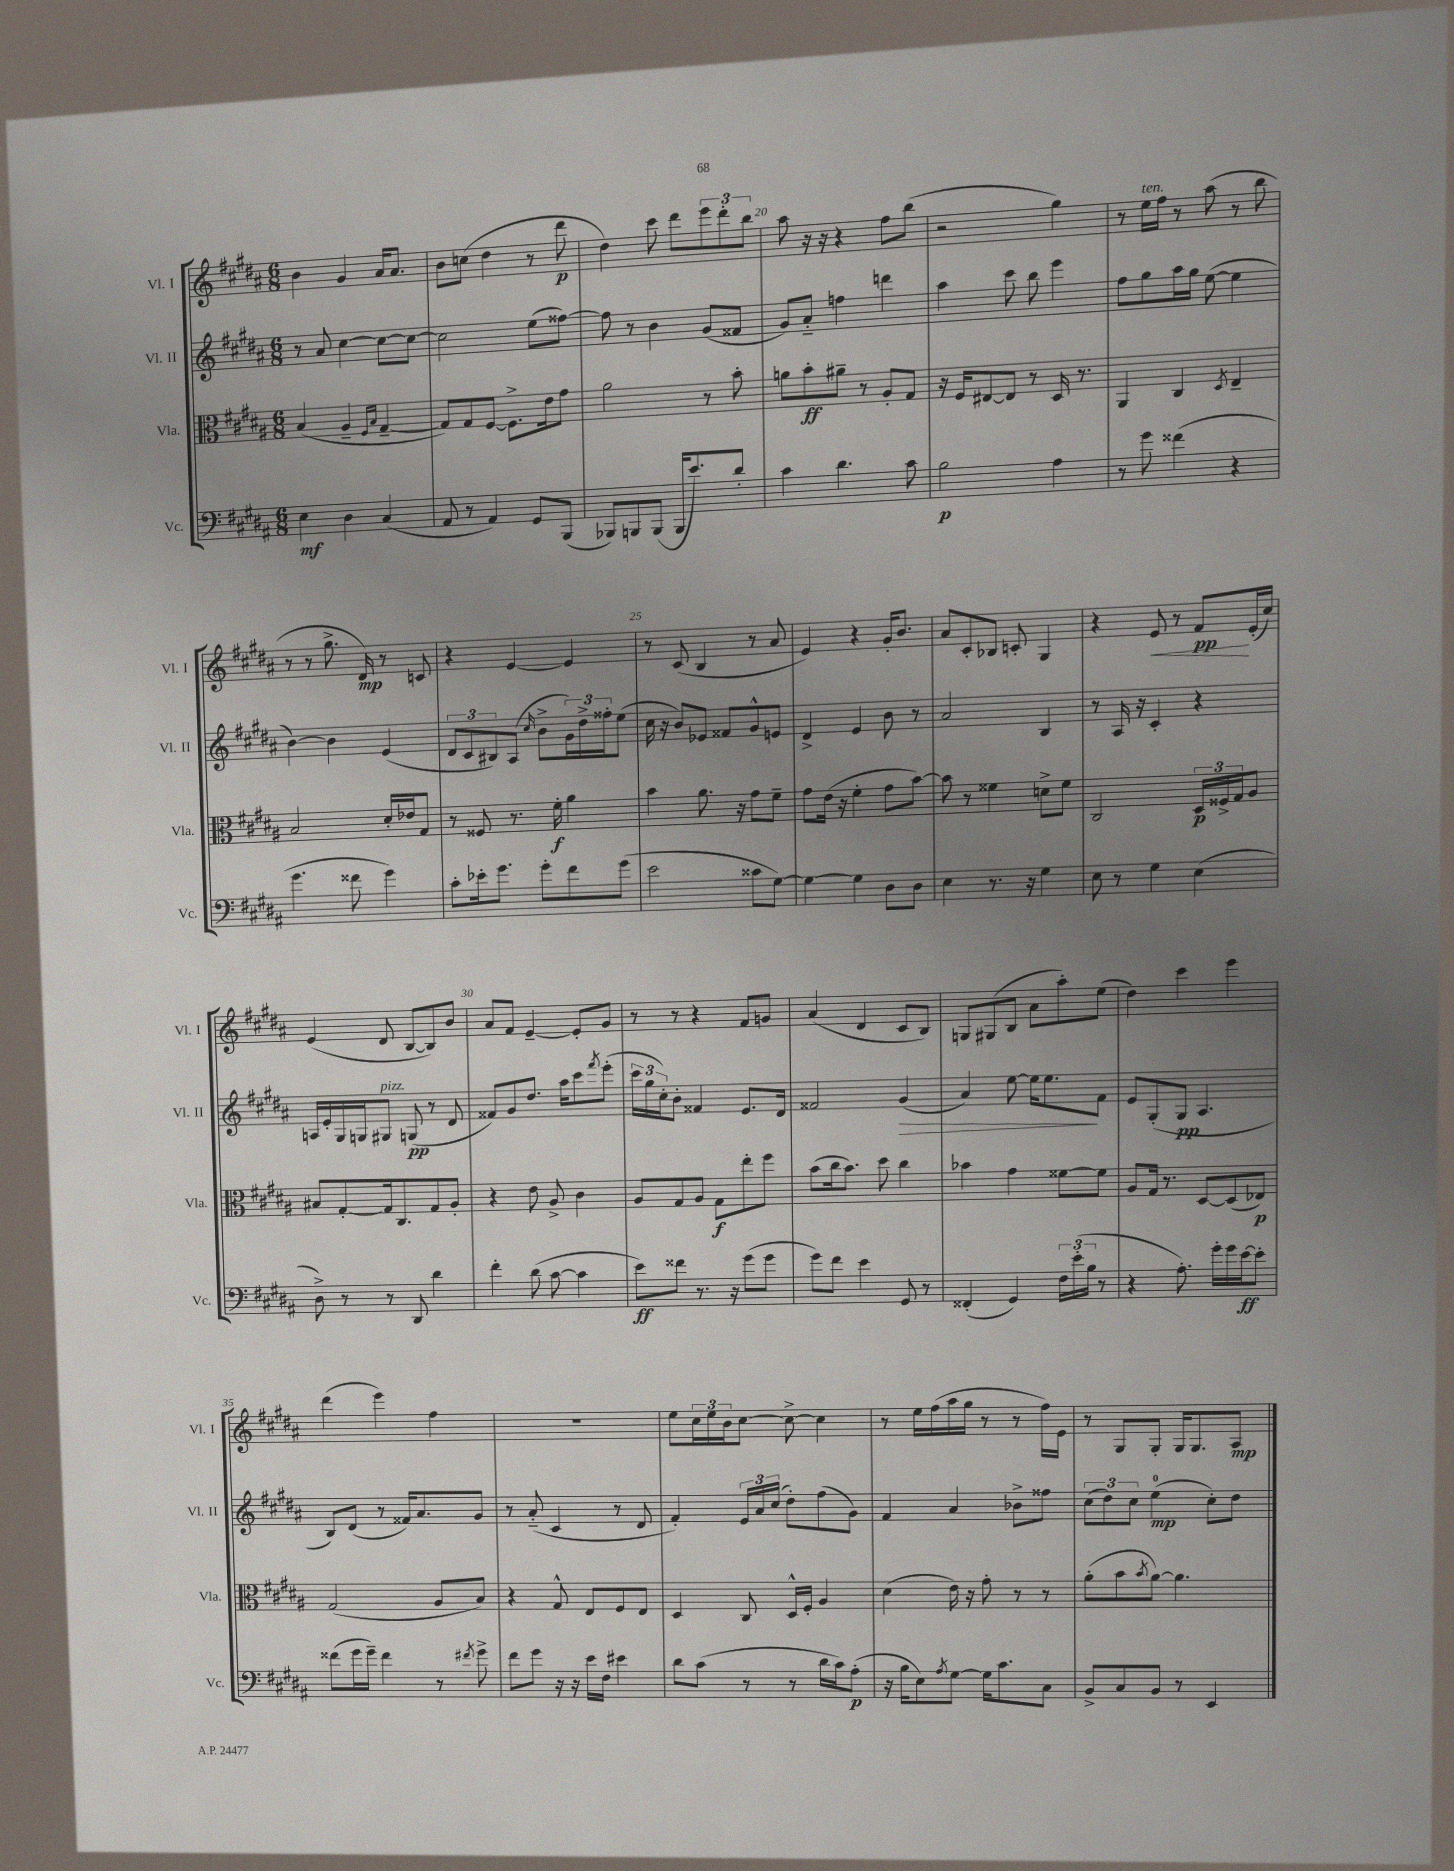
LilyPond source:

<<
\new StaffGroup <<
\new Staff = "s0" \with { instrumentName = "Vl. I" shortInstrumentName = "Vl. I" } {
    \clef treble \key b \major \numericTimeSignature \time 6/8
    b'4 gis'4 ais'16 ais'8. |
    b'8 c''8( dis''4 r8 dis'''8\p |
    dis''4) cis'''8 dis'''8 \tuplet 3/2 { e'''8 dis'''8-. b''8 } |
    ais''8 r16 r16 r4 fis''8 b''8( |
    r2 gis''4) |
    r8 e''16^\markup { \italic "ten." } fis''16 r8 ais''8( r8 b''8 |
    r8 r8 gis''8.-> dis'16\mp) r8 c'8 |
    r4 e'4~ e'4 |
    r8 cis'8( b4 r8 ais'8 |
    e'4) r4 gis'16-. b'8. |
    ais'8 cis'8-. bes8 c'8-. gis4 |
    r4 e'8\< r8 fis'8\pp\! e'16-.( cis''16) |
    e'4( dis'8 b8~ b8) b'8 |
    ais'8 fis'8 e'4~-- e'8-. gis'8 |
    r8 r8 r4 fis'8 g'8 |
    ais'4( dis'4 cis'8 b8) |
    g8 gis8( b8 ais'8 ais''8-.) e''8( |
    dis''4) cis'''4 e'''4 |
    dis'''4( e'''4) fis''4 |
    R2. |
    e''8 \tuplet 3/2 { cis''16 e''16 b'16 } cis''8~ cis''8~-> cis''4 |
    r8 e''16 fis''16( ais''16 gis''16 r8 r8 fis''16) e'16 |
    r8 gis8 gis8-. gis16 gis8. ais8\mp \bar "|." |
}
\new Staff = "s1" \with { instrumentName = "Vl. II" shortInstrumentName = "Vl. II" } {
    \clef treble \key b \major \numericTimeSignature \time 6/8
    r8 ais'8 cis''4~ cis''8~ cis''8~ |
    cis''2 e''8( fisis''8~) |
    fisis''8 r8 b'4 gis'8( fisis'8 |
    gis'8) ais'8-_ f''4 d'''4 |
    ais''4 cis'''8 b''8 e'''4 |
    fis''8 gis''8 ais''16 gis''16 e''8~( e''4 |
    b'4~) b'4 e'4( |
    \tuplet 3/2 { dis'8 cis'8 bis8) } ais8( \grace { cis''16 } b'8-> \tuplet 3/2 { gis'16) dis''16-> fisis''16-. } e''8( |
    cis''16 r16 b'8) ees'8 fisis'8 gis'8-^ e'8 |
    dis'4-> e'4 b'8 r8 |
    ais'2 b4 |
    r8 ais16 r16 cis'4-. r4 |
    a16 e'16-. gis16 g16 gis8^\markup { \italic "pizz." } g8\pp( r8 dis'8 |
    fisis'8) gis'8 dis''8. ais''16 cis'''8 \acciaccatura { fis'''8 } e'''8-.( |
    \tuplet 3/2 { cis'''16 gis''16 cis''16-.) } b'8-. fisis'4 e'8. dis'16 |
    fisis'2 gis'4\>( |
    ais'4) e''8~ e''16 e''8.\! fis'8 |
    e'8 gis8-.( gis8\pp ais4. |
    b8) dis'8( r8 fisis'16) ais'8. gis'8 |
    r8 ais'8-_( cis'4 r8 dis'8 |
    fis'4-.) \tuplet 3/2 { e'16 ais'16 cis''16( } dis''8-.) fis''8( gis'8) |
    fis'4 ais'4 bes'8-> fisis''8 |
    \tuplet 3/2 { cis''8( dis''8) cis''8 } e''4-0\mp( cis''8-.) dis''8 \bar "|." |
}
\new Staff = "s2" \with { instrumentName = "Vla." shortInstrumentName = "Vla." } {
    \clef alto \key b \major \numericTimeSignature \time 6/8
    b4( ais4-- \grace { fis16 b16 } gis4~-- |
    gis8) gis8 fis8~ fis8.-> e'16 gis'8 |
    ais'2 r8 b'8-. |
    a'8 b'8-.\ff ais'8-- r8 ais8-. gis8 |
    r16 fis16 eis8~ eis8 r8 dis16 r8. |
    ais,4 cis4 \acciaccatura { dis8 } e4-- |
    b2 dis'16-. ees'16 gis8 |
    r8 fisis8 r8. fis'16-.\f ais'4 |
    b'4 ais'8. r16 gis'8 fis'8-- |
    gis'8 e'16( r16 fis'4-. gis'8 b'8~) |
    b'8 r8 fisis'4 d'8-> fisis'8 |
    cis2 \tuplet 3/2 { dis16\p fisis16-> gis16 } ais8 |
    bis8 gis8~-. gis16 cis8. gis8 ais8-. |
    r4 e'8 ais8-> cis'4 |
    ais8 gis8 ais8 gis8\f e''8-. fis''8 |
    b'8( cis''16 b'8.) dis''8 cis''4 |
    bes'4 gis'4 fisis'8~ fisis'8 |
    ais8 gis16 r8. dis8~ dis8( ees8\p) |
    gis2( ais8 b8) |
    r4 gis8-^ e8 fis8 e8 |
    dis4 cis8 dis16-^ fis16-. ais4 |
    dis'4( e'16) r16 gis'8-. r8 r8 |
    ais'8-.( b'8 \acciaccatura { b'8 } ais'8~) ais'4. \bar "|." |
}
\new Staff = "s3" \with { instrumentName = "Vc." shortInstrumentName = "Vc." } {
    \clef bass \key b \major \numericTimeSignature \time 6/8
    e4\mf dis4 cis4( |
    ais,8 r8 ais,4) gis,8 b,,8( |
    bes,,8) b,,8 b,,8( b,,16 e'8.) dis'8-. |
    cis'4 dis'4. cis'8 |
    b2\p ais4 |
    r8 gis'8 fisis'4( r4 |
    gis'4. fisis'8 gis'4) |
    cis'8-. ees'16-. gis'8. gis'8-. fis'8 gis'8( |
    e'2 cisis'8 gis8~) |
    gis4~ gis4 dis8 dis8 |
    e4 r8. r16 gis4 |
    e8 r8 gis4 e4( |
    dis8->) r8 r8 dis,8 dis'4 |
    fis'4-. dis'8( cis'8~ cis'4 |
    e'8\ff) fisis'8 r8. r16 gis'8( gis'8 |
    gis'8) fis'8 e'4 gis,8 r8 |
    fisis,4-.( gis,4) \tuplet 3/2 { fis16 e'16-.( b16 } r8 |
    r4 ais8.-.) gis'16-. gis'16 e'16~\ff e'8-. |
    fisis'8( gis'16 gis'16--) fisis'4 r8 \acciaccatura { fis'8 } gis'8-> |
    fis'8 gis'8 r16 r16 e'16 fis16 eis'4 |
    dis'8 cis'8( r8 r8 dis'16 cis'16) ais8-.\p( |
    r16 b16 e8) \acciaccatura { ais8 } gis8~ gis16 cis'8. cis8 |
    b,8-> cis8 b,8 r8 e,4 \bar "|." |
}
>>
>>
\layout { \context { \Score currentBarNumber = #17 \override BarNumber.break-visibility = ##(#f #t #t) barNumberVisibility = #(every-nth-bar-number-visible 5) } }
